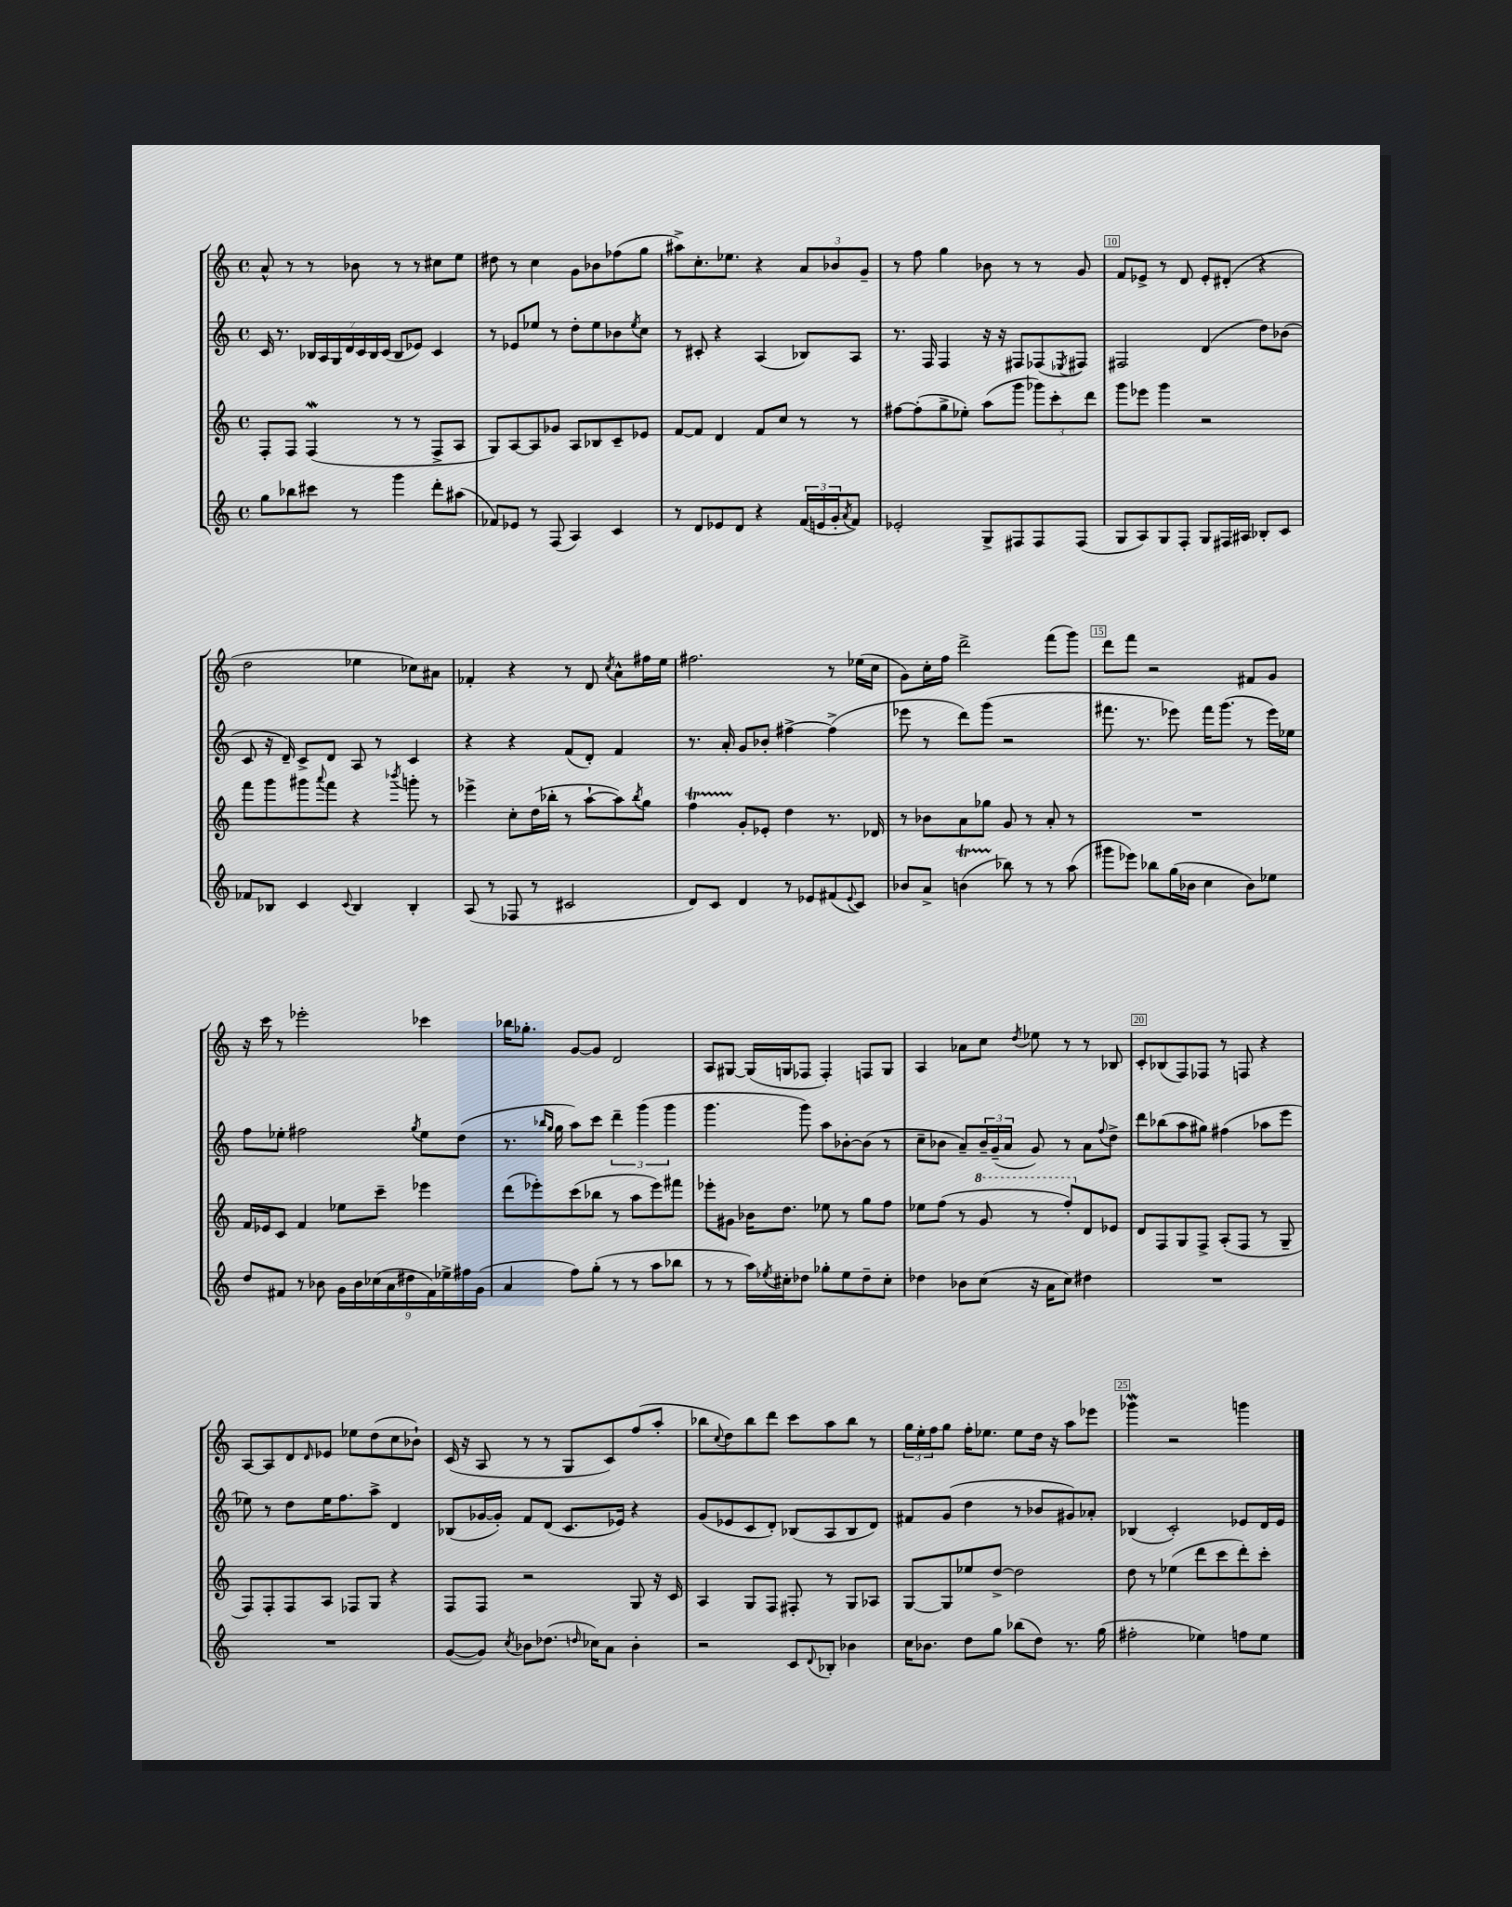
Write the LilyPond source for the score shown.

<<
\new StaffGroup <<
\new Staff = "s0" {
    \clef treble \key c \major \defaultTimeSignature \time 4/4
    a'8-^ r8 r8 bes'8 r8 r8 cis''8 e''8 |
    dis''8 r8 c''4 g'8 bes'8 fes''8( g''8 |
    ais''8->) c''8.-. ees''8. r4 \tuplet 3/2 { a'8 bes'8 g'8-- } |
    r8 f''8 g''4 bes'8 r8 r8 g'8 |
    f'8 ees'8-> r8 d'8 ees'8-. dis'8-.( r4 |
    d''2 ees''4 ces''8) ais'8 |
    fes'4-. r4 r8 d'8 \acciaccatura { c''8 } a'8-^ fis''16 e''16 |
    fis''2. r8 ees''16( c''16 |
    g'8) c''16-. f''16 d'''2-> f'''8( g'''8) |
    d'''8 f'''8 r2 fis'8 g'8 |
    r16 c'''16 r8 ees'''2-. ces'''4 |
    bes''16 ges''8.-. g'8~ g'8 d'2 |
    a8 gis8~ gis16( g16 fes8 fes4-.) f8 g8 |
    a4 aes'8 c''8 \acciaccatura { d''8 } ees''8 r8 r8 bes8 |
    c'8-. bes8( f8) fes8 r8 f8 r4 |
    a8~ a8 d'8 \grace { d'16 } ees'8 ees''8 d''8( c''8 bes'8-!) |
    c'16( r16 a8 r8 r8 g8 c'8) f''8( a''8-. |
    bes''8 \appoggiatura { c''8 } d''8) bes''8 d'''8 c'''8 a''8 bes''8 r8 |
    \tuplet 3/2 { g''16 e''16-. f''16 } g''8 f''16-. ees''8. ees''8 d''16 r16 a''8 ees'''8 |
    ges'''4\mordent r2 g'''4 \bar "|." |
}
\new Staff = "s1" {
    \clef treble \key c \major \defaultTimeSignature \time 4/4
    c'16 r8. \tuplet 7/4 { bes16 a16 g16 d'16 c'16 bes16 c'16( } bes8 ees'8) c'4 |
    r8 ees'8 ees''8 r8 d''8-. ees''8 bes'8 \acciaccatura { ees''8 } c''8 |
    r8 cis'8-. r4 a4( bes8) a8 |
    r8. f16 f4 r16 r16 fis8 fes8( \acciaccatura { ees8 } fis8) |
    fis2 d'4( d''8) bes'8( |
    c'8 r16 d'16--) c'8-> d'8 a8 r8 c'4 |
    r4 r4 f'8( d'8-.) f'4 |
    r8. a'16-. g'8 bes'8-. fis''4~-> fis''4->( |
    ees'''8 r8 d'''8) g'''8( r2 |
    fis'''8. r8. ees'''8) fis'''16 g'''8.( r8 ees'''16) ees''16 |
    f''8 ees''8-. fis''2 \acciaccatura { g''8 } ees''8 d''8( |
    r8. \grace { bes''16 g''16 } g''16 a''8) c'''8 \tuplet 3/2 { d'''4-- g'''4( g'''4 } |
    g'''4. g'''8) a''8 bes'8~-. bes'8( r8 |
    c''8-- bes'8 a'8--) \tuplet 3/2 { bes'16-- g'16--( a'16 } g'8) r8 a'8 \appoggiatura { f''8 } d''8-> |
    d'''8 bes''8( a''8 gis''8) fis''4( aes''8 e'''8 |
    ees''8) r8 d''8 ees''16 f''8. a''8-> d'4 |
    bes8( ges'16~ ges'16-.) f'8 d'8( c'8. ees'16) r4 |
    g'8( ees'8 c'8 d'8-.) bes8( a8 bes8 d'8) |
    fis'8 g'8( d''4 r8 bes'8 gis'8) aes'8-. |
    bes4( c'2-.) ees'8 d'16 ees'16 \bar "|." |
}
\new Staff = "s2" {
    \clef treble \key c \major \defaultTimeSignature \time 4/4
    f8-. f8 f4\mordent( r8 r8 f8-> a8 |
    g8) a8~ a8 ges'8 a8 bes8 c'8-- ees'8 |
    f'8~ f'8 d'4 f'8 c''8 r8 r8 |
    fis''8~ fis''8-.( g''8-> ees''8-.) a''8( g'''8 \tuplet 3/2 { ges'''8) c'''8-. d'''8 } |
    g'''8 ees'''8 g'''4 r2 |
    f'''8 g'''8 gis'''8 \appoggiatura { a'''8 } f'''8 r4 \acciaccatura { bes'''8 } g'''8-. r8 |
    ees'''4-> c''8-. d''16( bes''16-. r8 a''8~-! a''8) \acciaccatura { bes''8 } g''8 |
    f''4\startTrillSpan g'8-.\stopTrillSpan ees'8-. d''4 r8. des'16 |
    r8 bes'8 a'8 ges''8 g'8 r8 a'8-. r8 |
    R1 |
    f'16 ees'16 c'8 f'4 ees''8 c'''8-- ees'''4 |
    d'''8( ees'''8-.) c'''8( bes''8 r8 a''8 ees'''8) fis'''8 |
    ees'''8-. gis'8 bes'16 d''8. ees''8 r8 g''8 f''8 |
    ees''8 f''8( r8 \ottava #1 g''8 r8 f'''8-.) \ottava #0 d'8 ees'8 |
    d'8 f8 g8 f8-> a8-.( f8 r8 g8-- |
    f8) f8-. f8 a8 fes8 g8 r4 |
    f8 f8 r2 g8 r16 c'16 |
    a4 g8 f8 fis8-. r8 g8 aes8 |
    g8~ g8 ees''8 d''8~-> d''2 |
    d''8 r8 ees''4( d'''8 c'''8 d'''8-.) c'''8-. \bar "|." |
}
\new Staff = "s3" {
    \clef treble \key c \major \defaultTimeSignature \time 4/4
    g''8 bes''8 cis'''8 r8 g'''4 d'''8-. ais''8( |
    fes'8) ees'8 r8 f8( a4) c'4 |
    r8 d'8 ees'8 d'8 r4 \tuplet 3/2 { f'16( e'16 g'16-. } \acciaccatura { a'8 } f'8) |
    ees'2-. g8-> fis8 fis8 fis8( |
    g8 a8) g8 f8-. g8 fis16 ais16 bes8-. c'8 |
    fes'8 bes8 c'4 \appoggiatura { c'8 } bes4 bes4-. |
    a8( r8 fes8 r8 cis'2 |
    d'8) c'8 d'4 r8 ees'8 fis'8( \appoggiatura { ees'8 } c'8) |
    bes'8 a'8-> b'4\startTrillSpan( bes''8\stopTrillSpan) r8 r8 a''8( |
    gis'''8 ees'''8) bes''8 g''16( bes'16 c''4 bes'8) ees''8 |
    d''8 fis'8 r8 bes'8 \tuplet 9/8 { g'16 bes'16 ces''16( a'16 dis''16 fis'16) ees''16-> fis''16 g'16( } |
    a'4 f''8) g''8-.( r8 r8 a''8 bes''8 |
    r8 r8 a''16) \acciaccatura { ees''8 } cis''16-. des''8 ges''8-. ees''8 des''8-- cis''8-. |
    des''4 bes'8 c''8( r16 a'16 c''8) dis''4 |
    R1 |
    R1 |
    g'8~( g'8) \acciaccatura { c''8 } bes'8 des''8.( \grace { d''16 } ces''16) a'8 bes'4-. |
    r2 c'8 \appoggiatura { d'8 } bes8-. bes'4 |
    c''16 bes'8. d''8 g''8 bes''8( d''8) r8. g''16( |
    fis''2-. ees''4) f''8 ees''8 \bar "|." |
}
>>
>>
\layout { \context { \Score currentBarNumber = #6 \override BarNumber.break-visibility = ##(#f #t #t) barNumberVisibility = #(every-nth-bar-number-visible 5) \override BarNumber.stencil = #(make-stencil-boxer 0.1 0.3 ly:text-interface::print) } }
